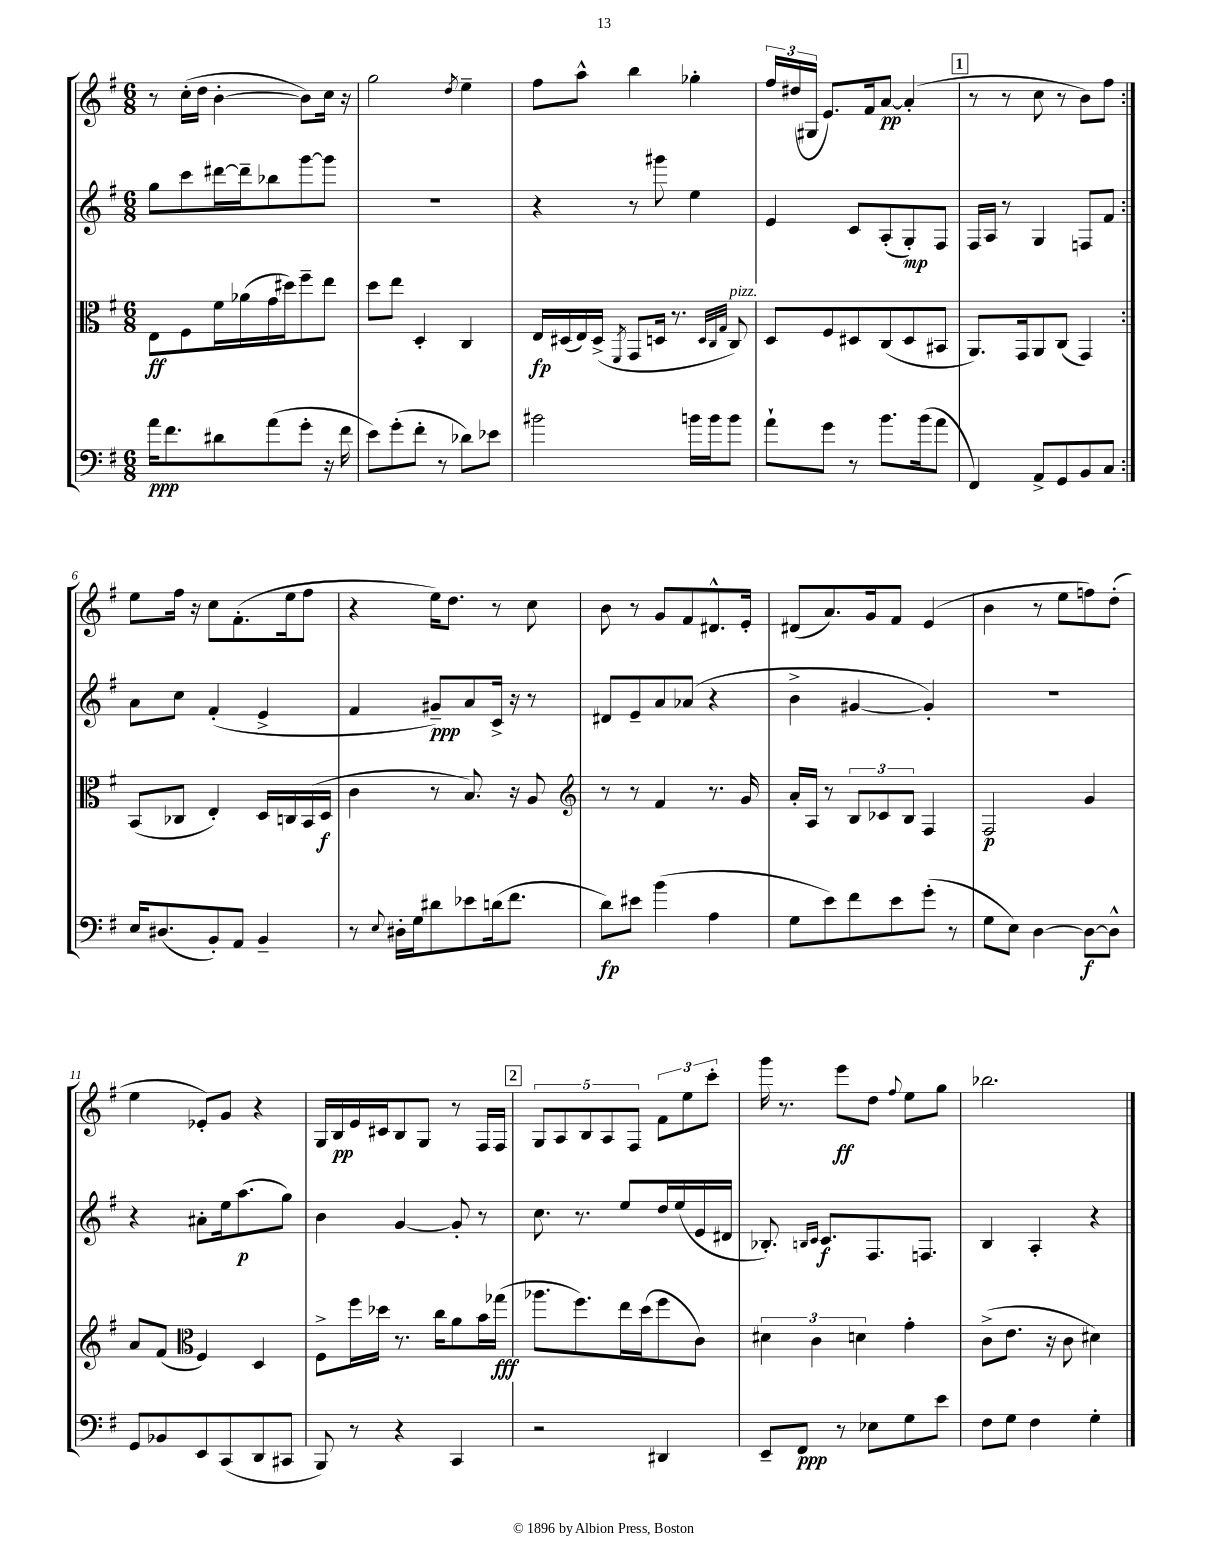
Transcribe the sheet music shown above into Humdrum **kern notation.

**kern	**kern	**kern	**kern
*staff4	*staff3	*staff2	*staff1
*clefF4	*clefC3	*clefG2	*clefG2
*k[f#]	*k[f#]	*k[f#]	*k[f#]
*M6/8	*M6/8	*M6/8	*M6/8
16a	8E	8gg	8r
8.f#	.	.	.
.	8F#	8ccc	(16cc'
.	.	.	16dd
8d#	16f#	[16ddd#	[4b'
.	(16a-	16ddd#~]	.
(8a	16g	8bb-	.
.	16dd#)	.	.
8g'	8ff#~	[8ggg	8b])
16r	8ee	8ggg]	16cc
16f#	.	.	16r
=	=	=	=
8e)	8dd	2.r	2gg
(8g'	8ee	.	.
8f#'	4D'	.	.
8r	.	.	.
.	.	.	8qdd
8d-)	4C	.	4ee~
8e-	.	.	.
=	=	=	=
2b#	16E	4r	8ff#
.	(16D#	.	.
.	16E)	.	8aa^^
.	(16D#^	.	.
.	8qFF#	.	.
.	8GG	8r	4bb
.	16D	8ggg#	.
.	8.r	.	.
16b	.	4ee	4gg-'
16b	.	.	.
.	32qqD	.	.
.	32qqC	.	.
.	32qqG	.	.
8b	8C)	.	.
=	=	=	=
8a`	8D	4e	24ff#
.	.	.	(24dd#
.	.	.	24G#
8g	8F#	.	8.e)
8r	8D#	8c	.
.	.	.	16f#
8.b	(8C	(8A'	[8a
.	8D#	8G')	(4a']
(16b	.	.	.
8a	8BB#	8F#	.
=	=	=	=
4FF#)	8.AA)	16F#	8r
.	.	16A	.
.	.	8r	8r
.	16GG	.	.
8AA^	8AA	4G	8cc
8GG	(8C	.	8r
8BB	4GG)	8F	8b)
8C	.	8f#	8ff#
=:|!	=:|!	=:|!	=:|!
16E	(8BB	8a	8ee
(8.D#	.	.	.
.	8C-	8cc	16ff#
.	.	.	16r
8BB')	4E')	(4f#'	8cc
8AA	.	.	(8.f#'
4BB~	16D	4e^	.
.	16C	.	16ee
.	(16BB	.	8ff#
.	16D	.	.
=	=	=	=
8r	4c	4f#	4r
8qqE	.	.	.
16D#'	.	.	.
16G	.	.	.
8d#	8r	8g#~)	16ee)
.	.	.	8.dd
8e-	8.B)	8a	.
(16d	.	16c^	8r
8.f#	16r	16r	.
.	8A	8r	8cc
=	=	=	=
*	*clefG2	*	*
8d)	8r	8d#	8b
8e#	8r	8e~	8r
(4b	4f#	8a	8g
.	.	(8a-	8f#
4A	8.r	4r	8.d#^^
.	16g	.	16e'
=	=	=	=
8G	16a'	4b^	(8d#
.	16A	.	.
8e)	8r	.	8.a)
8f#	12B	[4g#	.
.	.	.	16g
.	12c-	.	.
8e	.	.	8f#
.	12B	.	.
(8g'	4F#	4g#'])	(4e
8r	.	.	.
=	=	=	=
8G	2F#	2.r	4b
8E)	.	.	.
[4D	.	.	8r
.	.	.	8ee
8D_	4g	.	8ff)
8D^^]	.	.	(8dd'
=	=	=	=
8GG	8a	4r	4ee
8BB-	(8f#	.	.
*	*clefC3	*	*
8EE	4F#)	8a#'	8e-')
(8CC	.	16ee	8g
.	.	(8.aa	.
8DD	4D	.	4r
8CC#	.	8gg)	.
=	=	=	=
8BBB)	8F#^	4b	16G
.	.	.	16B
8r	16ff#	.	16e
.	16dd-	.	16c#
4r	8.r	[4g	8B
.	.	.	8G
.	16cc	.	.
4CC	8a	8g']	8r
.	16b	8r	16F#
.	(16gg-	.	16F#
=	=	=	=
2r	8.aa-	8.cc	10G
.	.	.	10A
.	8.ff#)	8.r	.
.	.	.	10B
.	.	.	10A
.	16ee	8ee	.
.	.	.	10F#
.	(16dd	.	.
4DD#	8ff#	16dd	12f#
.	.	(16ee	.
.	.	.	12ee
.	8c)	16e	.
.	.	.	12ccc'
.	.	16d#	.
=	=	=	=
8EE~	6d#	8.B-')	16ggg
.	.	.	8.r
8FF#	.	.	.
.	6c	.	.
.	.	16qqB	.
.	.	16qqc	.
.	.	8.c	.
8r	.	.	8eee
.	6d	.	.
8E-	.	8.F#	8dd
.	.	.	8qqff#
8G	4g'	.	8ee
.	.	8.F	.
8e	.	.	8gg
=	=	=	=
8F#	(8c^	4B	2.bb-
8G	8.e	.	.
4F#	.	4A'	.
.	16r	.	.
.	8c	.	.
4G'	4d#)	4r	.
==	==	==	==
*-	*-	*-	*-
